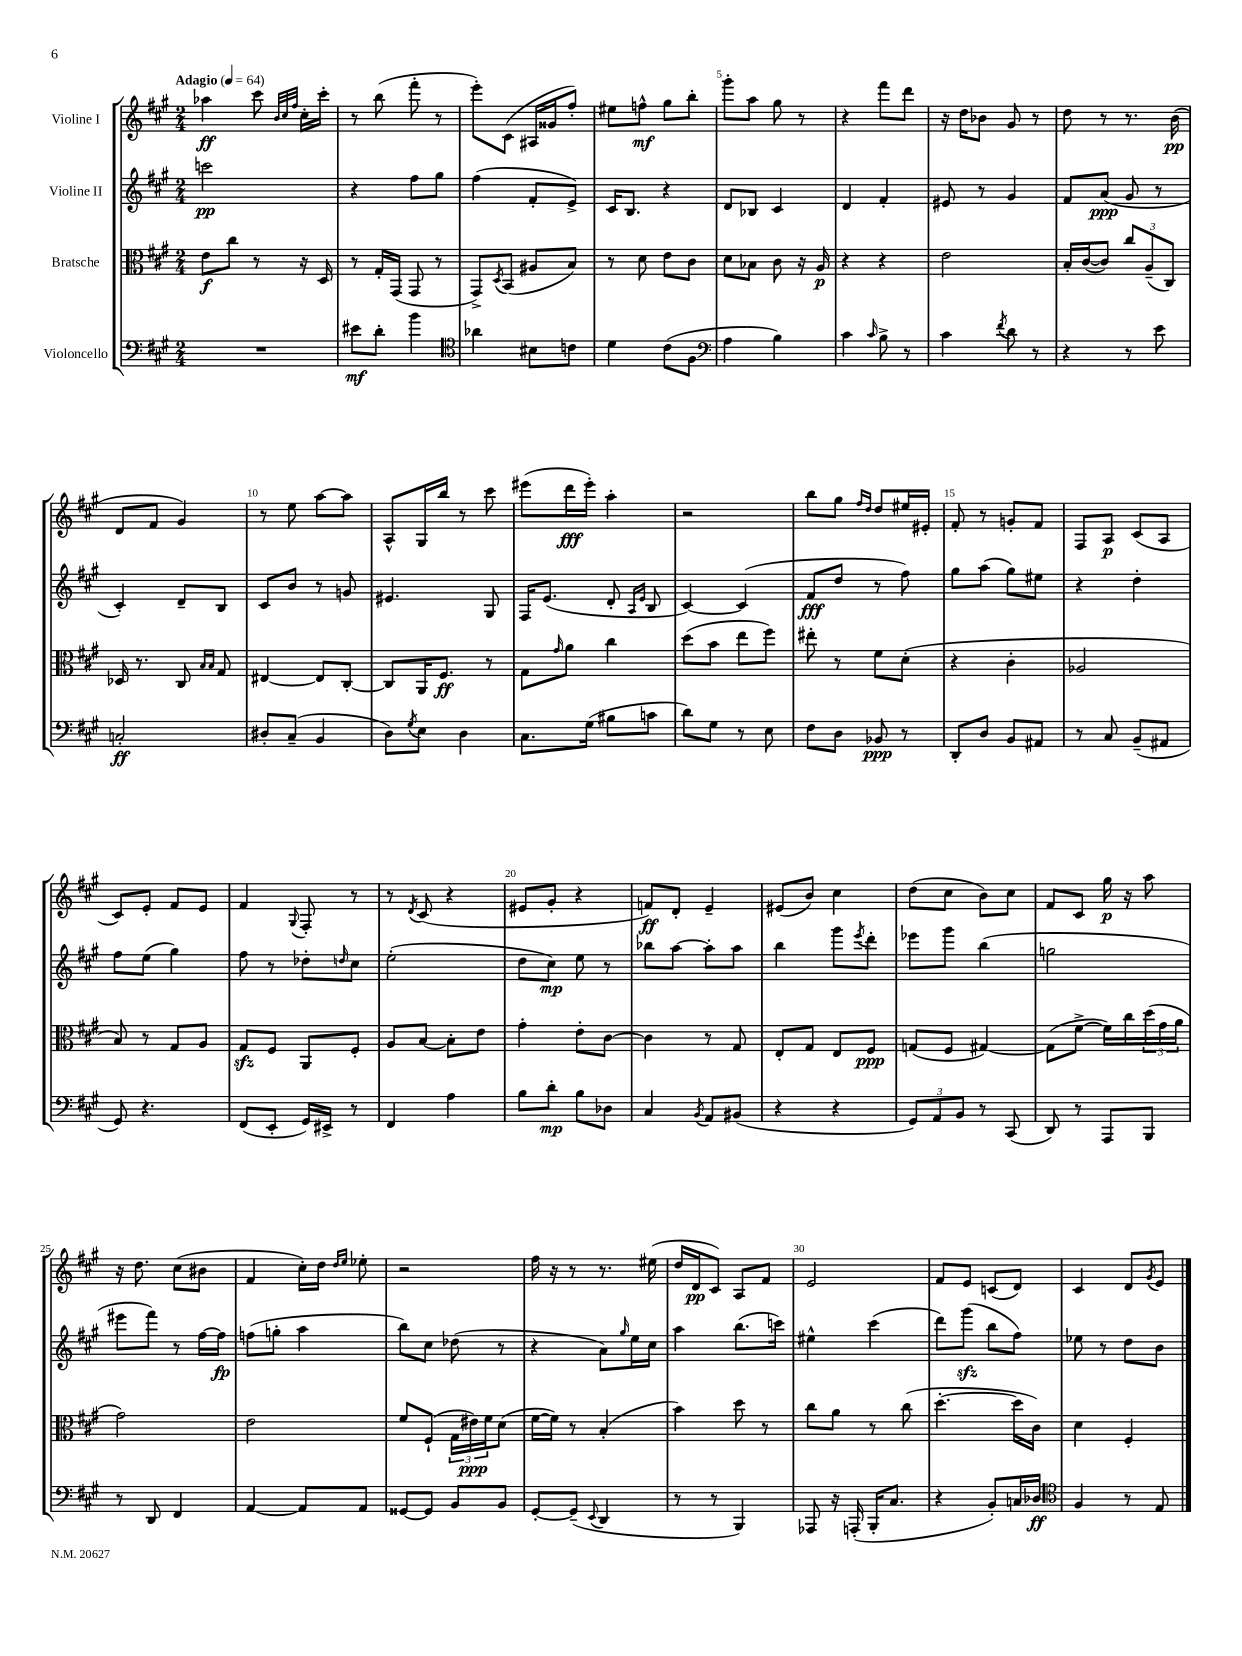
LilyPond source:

<<
\new StaffGroup <<
\new Staff = "s0" \with { instrumentName = "Violine I" } {
    \clef treble \key a \major \numericTimeSignature \time 2/4 \tempo "Adagio" 4 = 64
    aes''4\ff cis'''8 \grace { b'32 cis''32 fis''32 } cis''16-. cis'''16-. |
    r8 b''8( fis'''8-. r8 |
    e'''8-.) cis'8( ais16 gisis'16 fis''8-.) |
    eis''8 f''8-^\mf gis''8 b''8-. |
    gis'''8-. a''8 gis''8 r8 |
    r4 fis'''8 d'''8 |
    r16 d''16 bes'8 gis'8 r8 |
    d''8 r8 r8. b'16\pp( |
    d'8 fis'8 gis'4) |
    r8 e''8 a''8~ a''8 |
    a8-^ gis16 b''16 r8 cis'''8 |
    eis'''8( d'''16\fff eis'''16-.) a''4-. |
    r2 |
    b''8 gis''8 \grace { fis''16 d''16 } d''8 eis''16 eis'16-. |
    fis'8-. r8 g'8-. fis'8 |
    fis8 a8\p cis'8( a8 |
    cis'8) e'8-. fis'8 e'8 |
    fis'4 \appoggiatura { gis8 } fis8-. r8 |
    r8 \acciaccatura { d'8 } cis'8( r4 |
    eis'8 gis'8-. r4 |
    f'8\ff) d'8-. e'4-- |
    eis'8( b'8) cis''4 |
    d''8( cis''8 b'8) cis''8 |
    fis'8 cis'8 gis''16\p r16 a''8 |
    r16 d''8. cis''8( bis'8 |
    fis'4 cis''16-.) d''16 \grace { d''16 e''16 } ees''8-. |
    r2 |
    fis''16 r16 r8 r8. eis''16( |
    d''16 d'16\pp cis'8) a8 fis'8 |
    e'2 |
    fis'8 e'8 c'8( d'8) |
    cis'4 d'8 \acciaccatura { gis'8 } e'8 \bar "|." |
}
\new Staff = "s1" \with { instrumentName = "Violine II" } {
    \clef treble \key a \major \numericTimeSignature \time 2/4
    c'''2\pp |
    r4 fis''8 gis''8 |
    fis''4( fis'8-. e'8->) |
    cis'16 b8. r4 |
    d'8 bes8 cis'4 |
    d'4 fis'4-. |
    eis'8 r8 gis'4 |
    fis'8 a'8\ppp( gis'8 r8 |
    cis'4-.) d'8-- b8 |
    cis'8 b'8 r8 g'8 |
    eis'4. gis8 |
    fis16 e'8.( d'8-. \grace { a16 e'16 } b8 |
    cis'4~) cis'4( |
    fis'8\fff d''8 r8 fis''8) |
    gis''8 a''8( gis''8) eis''8 |
    r4 d''4-. |
    fis''8 e''8( gis''4) |
    fis''8 r8 des''8-. \grace { d''16 } cis''8 |
    e''2-.( |
    d''8 cis''8\mp) e''8 r8 |
    bes''8 a''8~ a''8-. a''8 |
    b''4 gis'''8 \acciaccatura { e'''8 } d'''8-. |
    ees'''8 gis'''8 b''4( |
    g''2 |
    eis'''8 fis'''8) r8 fis''16~ fis''16\fp |
    f''8( g''8-. a''4 |
    b''8) cis''8 des''8( r8 |
    r4 a'8) \grace { gis''16 } e''16 cis''16 |
    a''4 b''8.( c'''16) |
    eis''4-^ cis'''4( |
    d'''8) gis'''8\sfz( b''8 fis''8) |
    ees''8 r8 d''8 b'8 \bar "|." |
}
\new Staff = "s2" \with { instrumentName = "Bratsche" } {
    \clef alto \key a \major \numericTimeSignature \time 2/4
    e'8\f cis''8 r8 r16 d16 |
    r8 gis16-. gis,16( gis,8 r8 |
    gis,8->) \acciaccatura { d8 } b,8( ais8 b8) |
    r8 d'8 e'8 cis'8 |
    d'8 bes8 cis'8 r16 a16\p |
    r4 r4 |
    e'2 |
    b16-. cis'16~( cis'8) \tuplet 3/2 { cis''8 a8--( cis8) } |
    des16 r8. cis8 \grace { b16 b16 } gis8 |
    eis4~ eis8 cis8~-. |
    cis8 a,16 fis8.\ff r8 |
    gis8 \grace { gis'16 } a'8 cis''4 |
    d''8( b'8 e''8 fis''8) |
    eis''8-. r8 fis'8 d'8-.( |
    r4 cis'4-. |
    aes2 |
    b8) r8 gis8 a8 |
    gis8\sfz fis8 a,8 fis8-. |
    a8 b8~ b8-. e'8 |
    gis'4-. e'8-. cis'8~ |
    cis'4 r8 gis8 |
    e8-. gis8 e8 fis8\ppp |
    g8( fis8 gis4~) |
    gis8( fis'8~-> fis'16) cis''16 \tuplet 3/2 { d''16( gis'16 a'16 } |
    gis'2) |
    e'2 |
    fis'8 fis8-!( \tuplet 3/2 { gis16 eis'16\ppp) fis'16 } d'8( |
    fis'16~ fis'16) r8 b4-.( |
    b'4) d''8 r8 |
    cis''8 a'8 r8 cis''8( |
    d''4.~-. d''16 cis'16) |
    d'4 fis4-. \bar "|." |
}
\new Staff = "s3" \with { instrumentName = "Violoncello" } {
    \clef bass \key a \major \numericTimeSignature \time 2/4
    R2 |
    eis'8\mf d'8-. b'4 |
    \clef tenor aes'4 bis8 c'8 |
    d'4 cis'8( fis8 |
    \clef bass a4 b4) |
    cis'4 \grace { cis'16 } b8-> r8 |
    cis'4 \acciaccatura { fis'8 } d'8 r8 |
    r4 r8 e'8 |
    c2-.\ff |
    dis8-. cis8--( b,4 |
    d8) \acciaccatura { gis8 } e8 d4 |
    cis8. gis16( bis8 c'8 |
    d'8) gis8 r8 e8 |
    fis8 d8 bes,8\ppp r8 |
    d,8-. d8 b,8 ais,8 |
    r8 cis8 b,8--( ais,8 |
    gis,8) r4. |
    fis,8( e,8-. gis,16) eis,16-> r8 |
    fis,4 a4 |
    b8 d'8-.\mp b8 des8 |
    cis4 \acciaccatura { b,8 } a,8 bis,8( |
    r4 r4 |
    \tuplet 3/2 { gis,8) a,8 b,8 } r8 cis,8( |
    d,8) r8 a,,8 b,,8 |
    r8 d,8 fis,4 |
    a,4~ a,8 a,8 |
    gisis,8~ gisis,8 b,8 b,8 |
    gis,8~-. gis,8--( \appoggiatura { e,8 } d,4 |
    r8 r8 b,,4) |
    aes,,8 r16 a,,16-.( b,,16-. cis8. |
    r4 b,8-.) c16 des16\ff |
    \clef tenor fis4 r8 e8 \bar "|." |
}
>>
>>
\layout { \context { \Score \override BarNumber.break-visibility = ##(#f #t #t) barNumberVisibility = #(every-nth-bar-number-visible 5) } }
